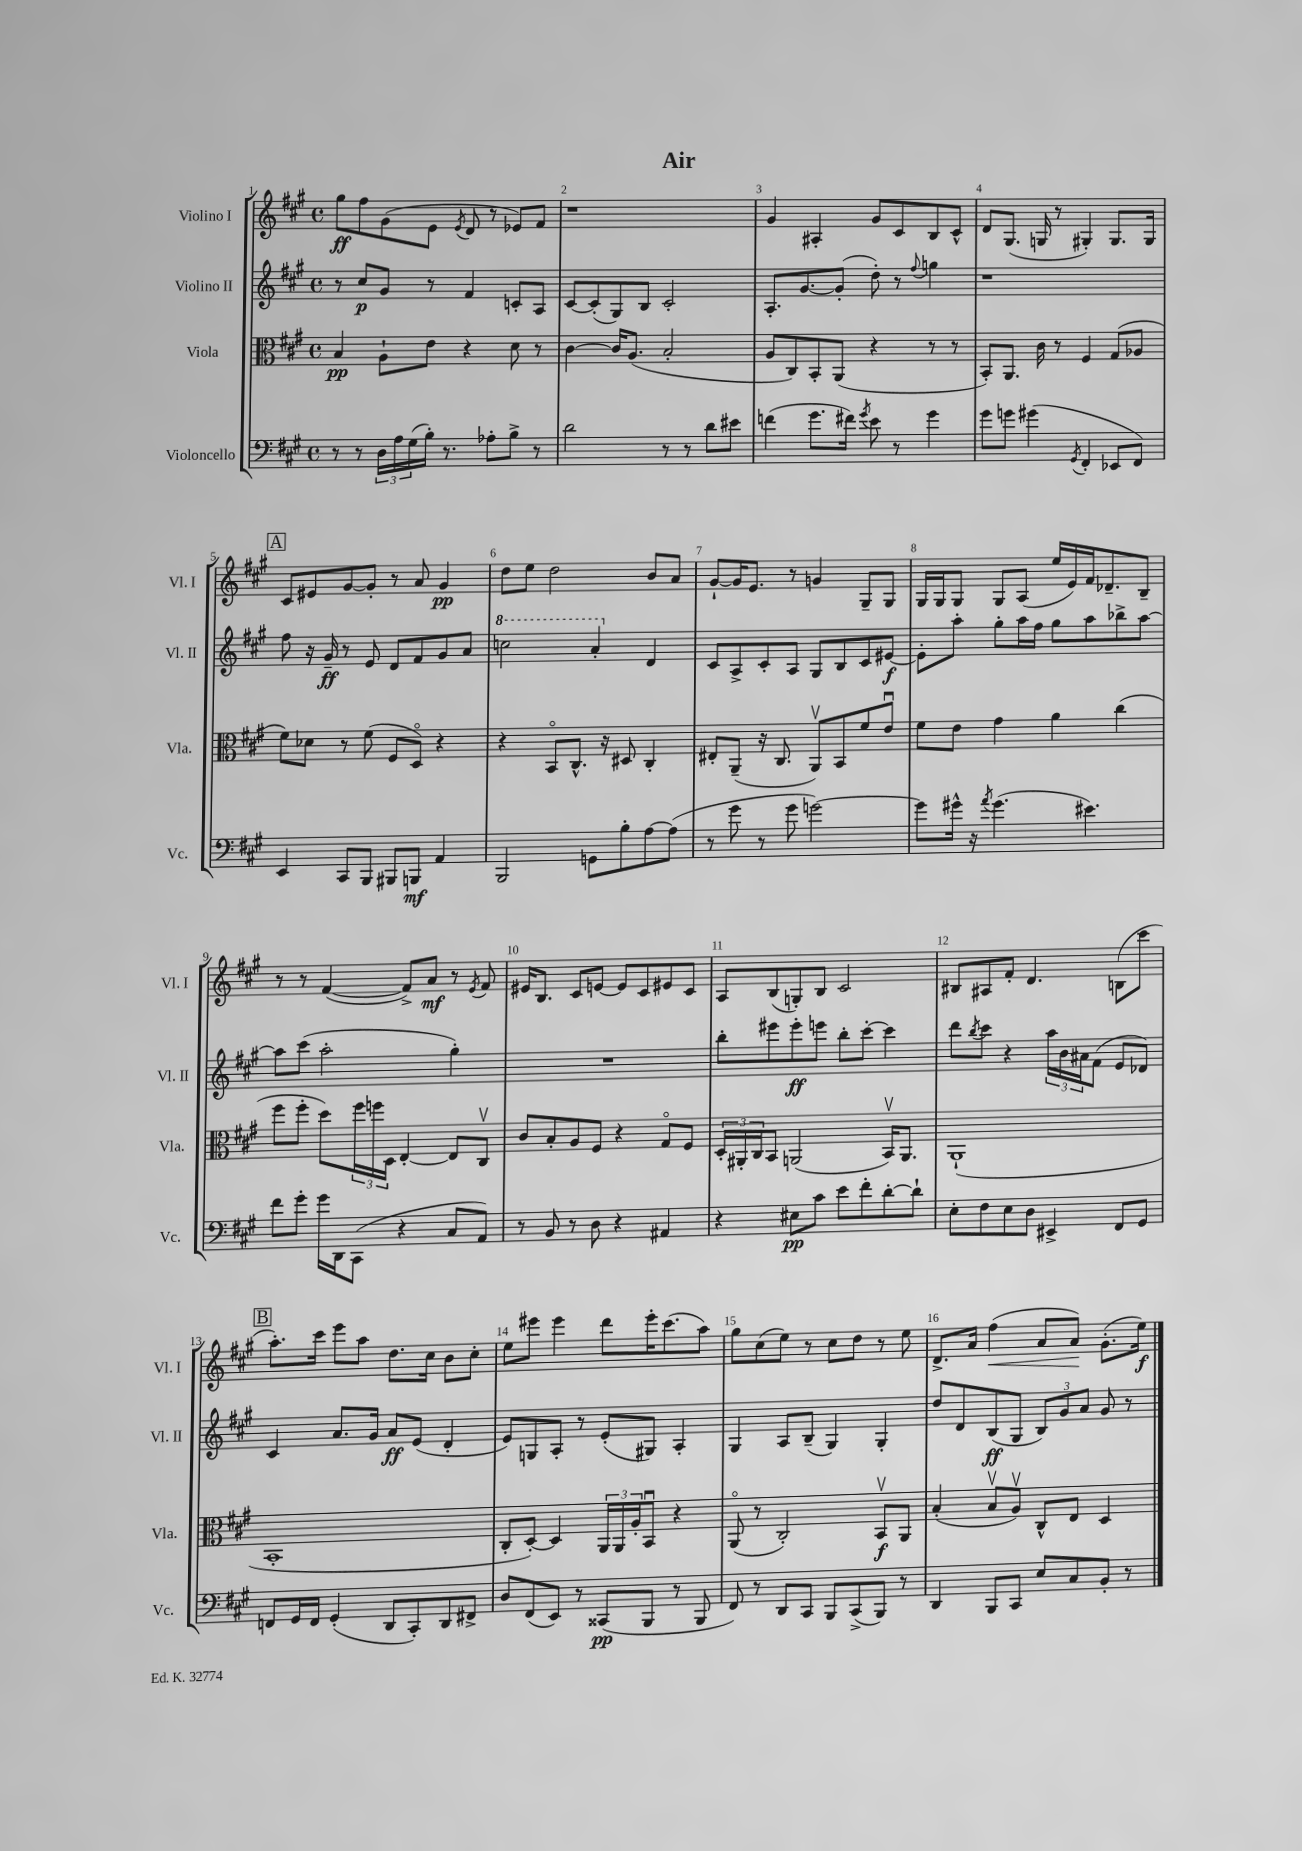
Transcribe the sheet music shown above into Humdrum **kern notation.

**kern	**kern	**kern	**kern
*staff4	*staff3	*staff2	*staff1
*clefF4	*clefC3	*clefG2	*clefG2
*k[f#c#g#]	*k[f#c#g#]	*k[f#c#g#]	*k[f#c#g#]
*M4/4	*M4/4	*M4/4	*M4/4
*met(c)	*met(c)	*met(c)	*met(c)
8r	4B	8r	8gg#
8r	.	8cc#	8ff#
24D	8A`	8g#	(8g#
24A	.	.	.
(24G#	.	.	.
16B')	8e	8r	8e
8.r	.	.	.
.	.	.	8qe
.	4r	4f#	8d
8A-'	.	.	8r
8B^	8d	8c'	8e-)
8r	8r	8A	8f#
=	=	=	=
2d	[4c#	[8c#	1r
.	.	(8c#']	.
.	16c#]	8G#)	.
.	(8.A	.	.
.	.	8B	.
8r	2B'	2c#'	.
8r	.	.	.
8d	.	.	.
8e#	.	.	.
=	=	=	=
(4f	8A	8.A'	4g#
.	8C#)	.	.
.	.	[8.g#	.
8.g#	8BB'	.	4A#'
.	(8AA	(8g#']	.
16f#)	.	.	.
8qg#	.	.	.
8e	4r	8dd')	8g#
8r	.	8r	8c#
.	.	8qqff#	.
4g#	8r	4gg	8B
.	8r	.	8c#^^
=	=	=	=
8g#	8BB')	1r	8d
8g	8.AA	.	(8.G#
(4g#	.	.	.
.	16c#	.	16G
.	8r	.	8r
8qGG#	.	.	.
4FF#'	4F#	.	4G#')
8EE-	(8G#	.	8.G#
8FF#)	8A-	.	.
.	.	.	16G#
=	=	=	=
4EE	8f#)	8ff#	8c#
.	8d-	16r	8e#
.	.	16g#~	.
8CC#	8r	8r	[8g#
8BBB	(8f#	8e	8g#']
8BBB#	8F#	8d	8r
8BBB	8Do)	8f#	8a
4AA	4r	8g#	4g#
.	.	8a	.
=	=	=	=
2BBB	4r	2ccc	8dd
.	.	.	8ee
.	8BBo	.	2dd
.	8.C#^^	.	.
8GG	.	4aa'	.
.	16r	.	.
8B'	8D#	.	.
[8A	4C#'	4d	8b
(8A]	.	.	8a
=	=	=	=
8r	8E#'	8c#	[8g#`
8g#	(8AA~	8A^	16g#]
.	.	.	8.e
8r	16r	8c#'	.
.	8.C#	.	.
8g#	.	8A	8r
[2g)	8AAv)	8G#	4g
.	8BB	8B	.
.	8f#	8c#	8G#~
.	8eu	[8e#	8G#
=	=	=	=
8g]	8f#	8e#']	16G#
.	.	.	16G#
16g#^^	8e	8aa'	8G#
16r	.	.	.
8qa	.	.	.
(4.g#	4g#	8gg#'	8G#
.	.	16aa	(8A
.	.	16ff#	.
.	4a	8gg#	16ee
.	.	.	16e)
4.e#)	.	8aa	16f#
.	.	.	8.d-~
.	(4cc#	8bb-^	.
.	.	[8aa	8B~
=	=	=	=
8f#	8ff#	8aa]	8r
8g#'	8ff#'	(8ccc#	8r
16g#	8dd)	2aa'	([4f#
16DD	.	.	.
(8CC#	24ff#	.	.
.	24ff	.	.
.	24D	.	.
4r	[4E'	.	8f#^])
.	.	.	8a
8C#	8E]	4gg#')	8r
.	.	.	8qe
8AA)	8C#v	.	8f#
=	=	=	=
8r	8c#	1r	16e#
.	.	.	8.B
8BB	8B'	.	.
8r	8A	.	8c#
8D	8F#	.	[8e
4r	4r	.	8e]
.	.	.	8c#
4AA#	8G#o	.	8e#
.	8F#	.	8c#
=	=	=	=
4r	24D'	8bb'	8A
.	24AA#'	.	.
.	24C#	.	.
.	8BB	8eee#	(8B
8E#	(2AA	8eee#'	8G')
8c#	.	8eee	8B
8e	.	8bb'	2c#
8f#'	.	[8ccc#'	.
[8d'	16BBv)	4ccc#]	.
.	8.AA	.	.
8d`]	.	.	.
=	=	=	=
8E'	(1AA`	8ddd	8B#
.	.	8qbb	.
8F#	.	8ccc#	8A#
8E	.	4r	8f#'
8D	.	.	4.d
4EE#^	.	24aa	.
.	.	24b	.
.	.	24a#	.
.	.	(8f#	.
8FF#	.	8e	(8B
8GG#	.	8d-)	8ccc#
=	=	=	=
8FF	1BB'	4c#	8.aa')
16GG#	.	.	.
16FF	.	.	16ccc#
(4GG#'	.	8.a	8eee
.	.	.	8aa
.	.	16g#	.
8DD	.	8a	8.dd
8CC#')	.	(8e	.
.	.	.	16cc#
8DD	.	4d'	8b
8FF#^	.	.	8cc#'
=	=	=	=
8D	8C#'	8e)	8ee
(8FF#	[8D')	8G	8eee#
8EE)	4D]	8A'	4eee#
8r	.	8r	.
(8CC##	24AA	(8e'	8ddd
.	24AA	.	.
.	24A'	.	.
8BBB	8BBu	8G#)	16eee#'
.	.	.	(8.ccc#
8r	4r	4A'	.
8BBB	.	.	8aa)
=	=	=	=
8FF#)	(8AAo	4G#	8gg#
8r	8r	.	(8cc#
8DD	2C#')	8A	8ee)
8CC#	.	(8B~	8r
8BBB	.	4G#)	8cc#
(8CC#^	.	.	8dd
8BBB)	8BBv	4G#'	8r
8r	8AA	.	8ee
=	=	=	=
4DD	(4B'	8dd	8.d^
.	.	8d	.
.	.	.	16a
8BBB	8Bv	(8B	(4ff#
8CC#	8Av)	8G#	.
8E	8C#^^	12B)	8a
.	.	12g#	.
8C#	8E	.	8a)
.	.	12a	.
8BB'	4D	8g#	(8.g#'
8r	.	8r	.
.	.	.	16ee)
==	==	==	==
*-	*-	*-	*-
